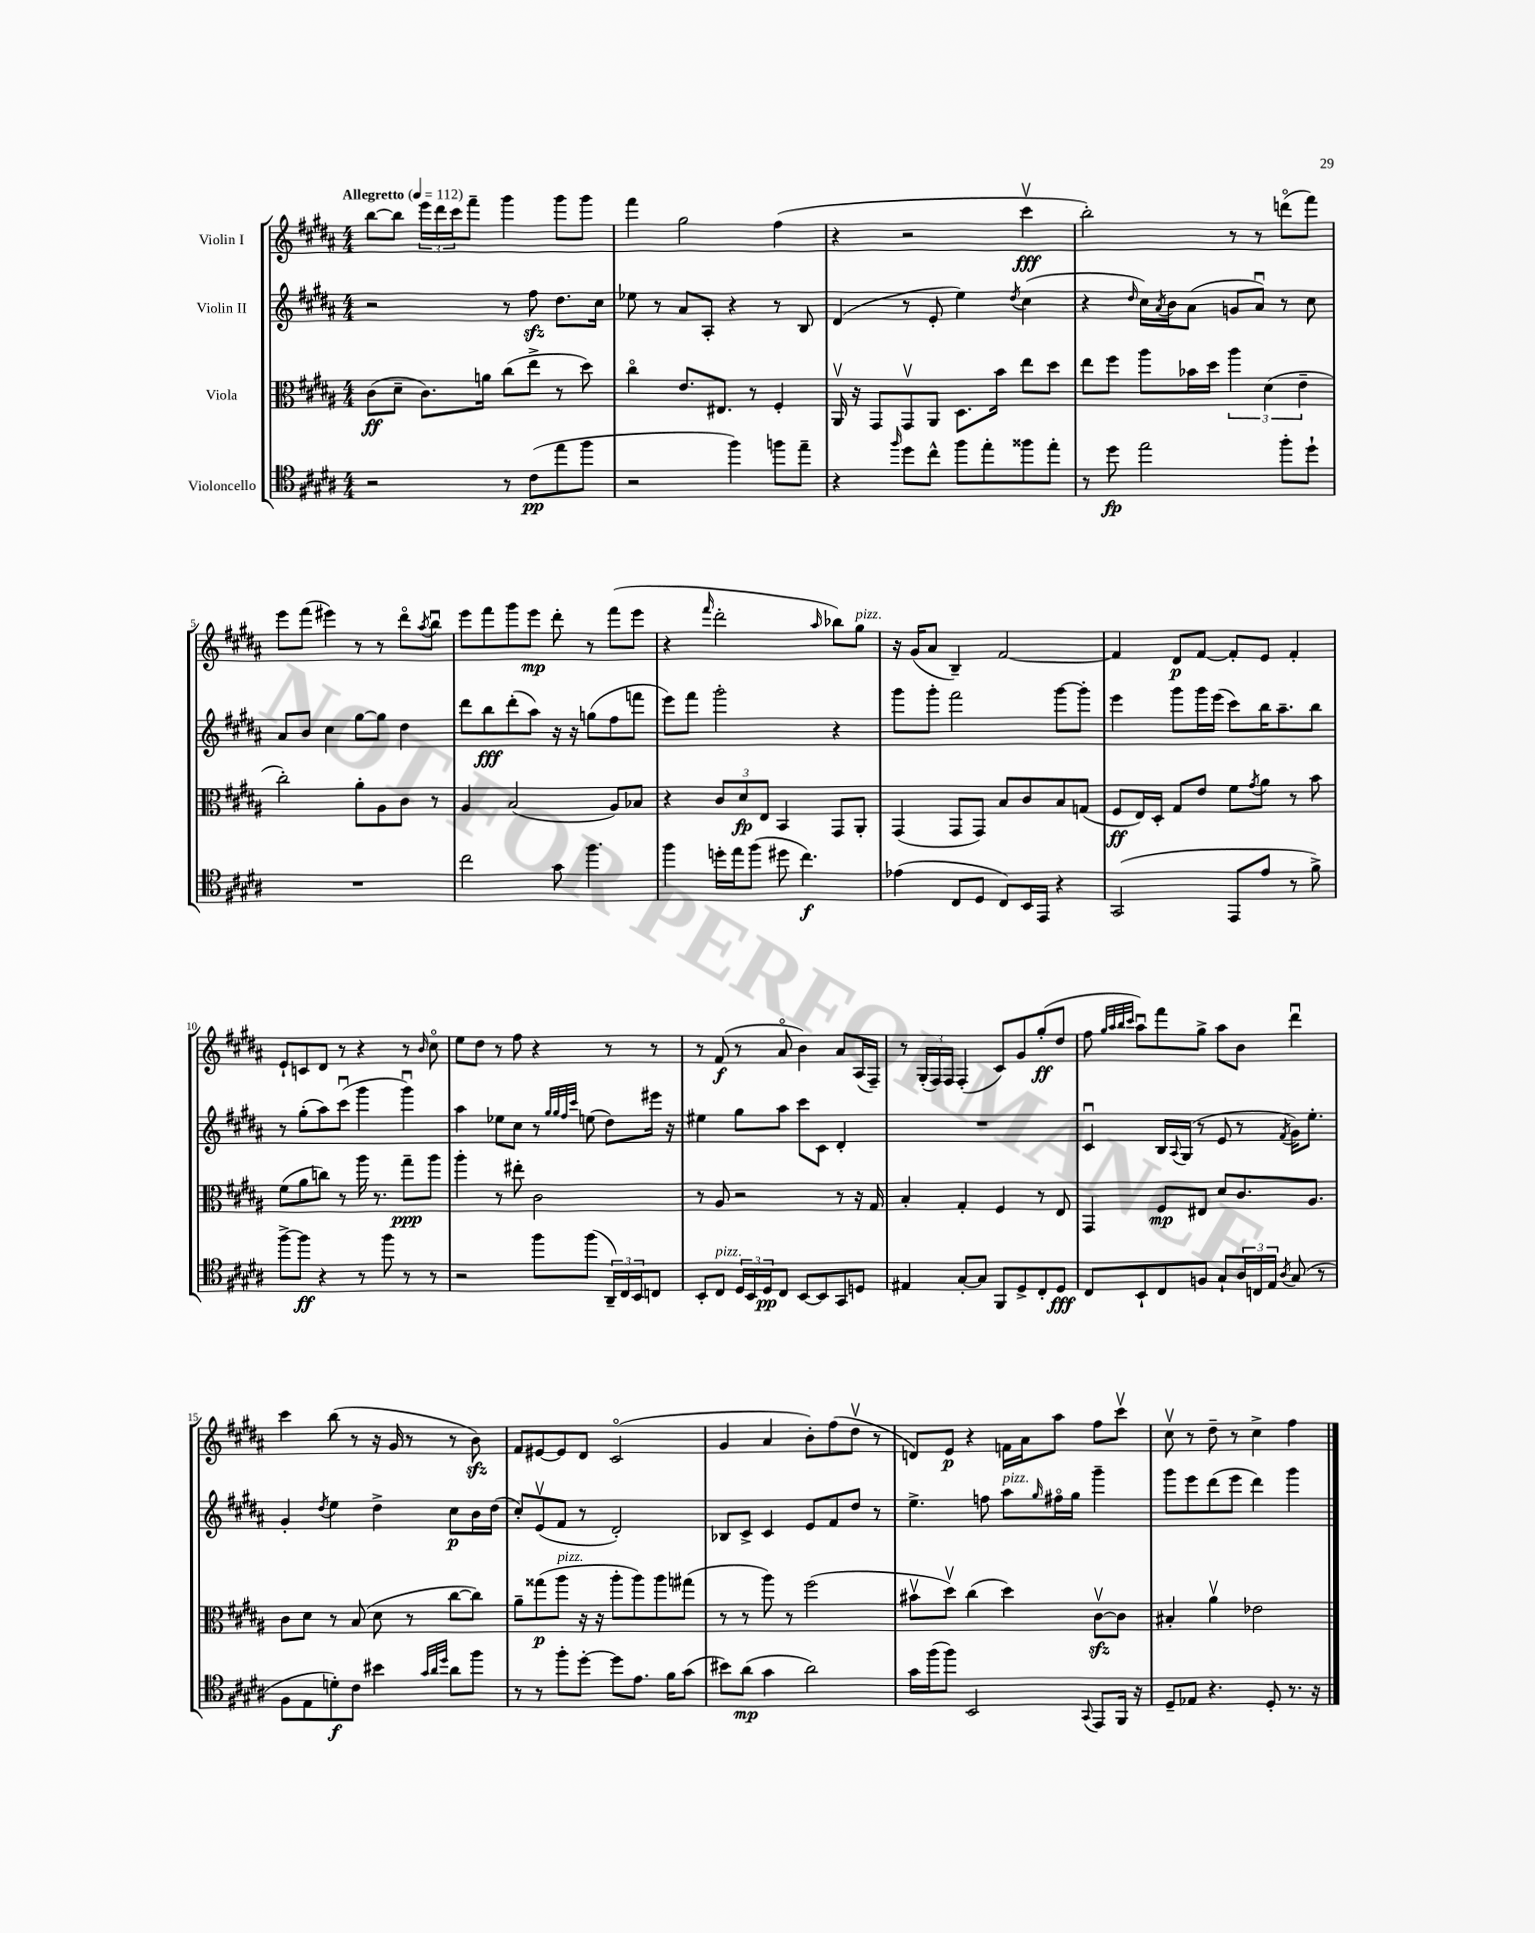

**kern	**dynam	**kern	**dynam	**kern	**dynam	**kern	**dynam
*part4	*part4	*part3	*part3	*part2	*part2	*part1	*part1
*staff4	*staff4	*staff3	*staff3	*staff2	*staff2	*staff1	*staff1
*I"Violoncello	*	*I"Viola	*	*I"Violin II	*	*I"Violin I	*
*clefC4	*	*clefC3	*	*clefG2	*	*clefG2	*
*k[f#c#g#d#a#]	*	*k[f#c#g#d#a#]	*	*k[f#c#g#d#a#]	*	*k[f#c#g#d#a#]	*
*M4/4	*	*M4/4	*	*M4/4	*	*M4/4	*
*MM112	*	*MM112	*	*MM112	*	*MM112	*
=1	=1	=1	=1	=1	=1	=1	=1
!	!	!	!	!	!	!LO:TX:a:B:t=Allegretto	!
2r	.	(8c#\L	ff	2r	.	[8bb\L	.
.	.	8d#~\J	.	.	.	8bb\J]	.
.	.	8.c#\L)	.	.	.	24eee\LL	.
.	.	.	.	.	.	24ddd#\	.
.	.	.	.	.	.	24ccc#\J	.
.	.	.	.	.	.	8fff#~\J	.
.	.	16an\Jk	.	.	.	.	.
8r	.	(8cc#\L	.	8r	.	4ggg#\	.
(8c#\L	pp	8ee^\J	.	8ff#zz\	.	.	.
8ee\	.	8r	.	8.dd#\L	.	8ggg#\L	.
8ff#\J	.	8dd#\)	.	.	.	8ggg#\J	.
.	.	.	.	16cc#\Jk	.	.	.
=2	=2	=2	=2	=2	=2	=2	=2
2r	.	4cc#\	.	8ee-X\	.	4fff#\	.
.	.	.	.	8r	.	.	.
.	.	8.e/L	.	8a#/L	.	2gg#\	.
.	.	.	.	8A#'/J	.	.	.
.	.	8.E#X/J	.	.	.	.	.
4ff#\)	.	.	.	4r	.	.	.
.	.	8r	.	.	.	.	.
8ffn\L	.	4F#'/	.	8r	.	(4ff#\	.
8ee~\J	.	.	.	8B/	.	.	.
=3	=3	=3	=3	=3	=3	=3	=3
4r	.	16AA#v/	.	(4d#/	.	4r	.
.	.	16r	.	.	.	.	.
.	.	8GG#/L	.	.	.	.	.
16qqff#/	.	.	.	.	.	.	.
8dd#\L	.	8GG#v/	.	8r	.	2r	.
8cc#^^\J	.	8AA#/J	.	8e'/	.	.	.
8ff#\L	.	8.D#\L	.	4ee\)	.	.	.
8ee'\	.	.	.	.	.	.	.
.	.	16b\Jk	.	.	.	.	.
.	.	.	.	8qdd#/	.	.	.
8ff##X\	.	8ee\L	.	(4cc#\	.	4ccc#v\	fff
8ee'\J	.	8dd#\J	.	.	.	.	.
=4	=4	=4	=4	=4	=4	=4	=4
8r	.	8ee\L	.	4r	.	2bb'\)	.
8dd#\	fp	8ff#\J	.	.	.	.	.
.	.	.	.	16qqdd#/	.	.	.
2ee\	.	8aa#\L	.	16cc#\LL)	.	.	.
.	.	.	.	8qa#/	.	.	.
.	.	.	.	16b\J	.	.	.
.	.	16b-X\L	.	(8a#\J	.	.	.
.	.	16dd#\JJ	.	.	.	.	.
.	.	6aa#\	.	8gn/L	.	8r	.
.	.	.	.	8a#u/J)	.	8r	.
.	.	(6d#\	.	.	.	.	.
8ff#'\L	.	.	.	8r	.	(8dddn\L	.
.	.	6e~\	.	.	.	.	.
8dd#`\J	.	.	.	8cc#\	.	8fff#\J)	.
!!LO:LB:g=z
=5	=5	=5	=5	=5	=5	=5	=5
1r	.	2cc#'\)	.	8a#/L	.	8eee\L	.
.	.	.	.	8b/J	.	(8fff#\J	.
.	.	.	.	4cc#\	.	4eee#X\)	.
.	.	8a#'\L	.	[8gg#\L	.	8r	.
.	.	8A#\	.	8gg#\J]	.	8r	.
.	.	8c#\J	.	4dd#\	.	8ddd#\L	.
.	.	.	.	.	.	8qaa#/	.
.	.	8r	.	.	.	8bbu\J	.
=6	=6	=6	=6	=6	=6	=6	=6
2cc#\	.	4A#/	.	8ddd#\L	.	8eee\L	.
.	.	.	.	8bb\	fff	8fff#\	.
.	.	(2B/	.	(8ddd#'\	.	8ggg#\	.
.	.	.	.	8aa#\J)	.	8eee\J	mp
8g#\	.	.	.	16r	.	8ddd#'\	.
.	.	.	.	16r	.	.	.
4.ff#\	.	.	.	(8ggn\L	.	8r	.
.	.	8A#/L)	.	8ff#\	.	(8fff#\L	.
.	.	8B-X/J	.	8fffn\J	.	8eee\J	.
=7	=7	=7	=7	=7	=7	=7	=7
4ff#\	.	4r	.	8eee\L)	.	4r	.
.	.	.	.	8fff#\J	.	.	.
.	.	.	.	.	.	16qqfff#/	.
16ddn'\LL	.	12c#/L	.	2ggg#'\	.	2ddd#'\	.
16ee\J	.	.	.	.	.	.	.
.	.	12d#/	fp	.	.	.	.
(8ff#\J	.	.	.	.	.	.	.
.	.	12E/J	.	.	.	.	.
8dd#X\	.	4BB/	.	.	.	.	.
4.cc#\)	f	.	.	.	.	.	.
.	.	.	.	.	.	16qqaa#/	.
.	.	8GG#/L	.	4r	.	8bb-X\L)	.
!	!	!	!	!	!	!LO:TX:a:i:t=pizz.	!
.	.	8AA#'/J	.	.	.	8gg#\J	.
=8	=8	=8	=8	=8	=8	=8	=8
(4e-X\	.	(4GG#/	.	8ggg#\L	.	16r	.
.	.	.	.	.	.	(16g#/KL	.
.	.	.	.	8ggg#'\J	.	8a#/J	.
8C#/L	.	8GG#/L	.	2fff#\	.	4B~/)	.
8D#/J	.	8GG#/J)	.	.	.	.	.
8C#/L)	.	8B/L	.	.	.	[2f#/	.
16BB/L	.	8c#/	.	.	.	.	.
16EE/JJ	.	.	.	.	.	.	.
4r	.	8B/	.	[8ggg#\L	.	.	.
.	.	(8Gn/J	.	8ggg#'\J]	.	.	.
=9	=9	=9	=9	=9	=9	=9	=9
(2GG#/	.	8F#/L	ff	4eee\	.	4f#/]	.
.	.	16E/L)	.	.	.	.	.
.	.	16D#'/JJ	.	.	.	.	.
.	.	8G#/L	.	8ggg#\L	.	8d#/L	p
.	.	8e/J	.	16ggg#\L	.	[8f#/J	.
.	.	.	.	(16eee\JJ	.	.	.
8EE/L	.	8f#\L	.	8ccc#\L)	.	8f#'/L]	.
.	.	8qg#/	.	.	.	.	.
8e/J	.	8a#\J	.	16bb\K	.	8e/J	.
.	.	.	.	8.aa#~\	.	.	.
8r	.	8r	.	.	.	4f#'/	.
8f#^\)	.	8b\	.	8bb\J	.	.	.
!!LO:LB:g=z
=10	=10	=10	=10	=10	=10	=10	=10
[8ff#^\L	.	(8f#\L	.	8r	.	8e`/L	.
8ff#\J]	ff	8a#\	.	(8gg#'\L	.	8cn/	.
4r	.	8ccn\J)	.	8aa#\)	.	8d#/J	.
.	.	8r	.	(8ccc#u\J	.	8r	.
8r	.	16aa#\	.	4ggg#\	.	4r	.
.	.	8.r	.	.	.	.	.
8ff#\	.	.	.	.	.	.	.
8r	.	8gg#~\L	ppp	4ggg#u\)	.	8r	.
.	.	.	.	.	.	16qqb/	.
8r	.	8aa#\J	.	.	.	8cc#\	.
=11	=11	=11	=11	=11	=11	=11	=11
2r	.	4aa#'\	.	4aa#\	.	8ee\L	.
.	.	.	.	.	.	8dd#\J	.
.	.	8r	.	8ee-X\L	.	8r	.
.	.	8ee#X'\	.	8cc#\J	.	8ff#\	.
8ff#\L	.	2c#\	.	8r	.	4r	.
.	.	.	.	32qqgg#/LLL	.	.	.
.	.	.	.	32qqgg#/	.	.	.
.	.	.	.	32qqff#/	.	.	.
.	.	.	.	32qqccc#/JJJ	.	.	.
(8ff#\J	.	.	.	(8een\	.	.	.
24AA#~/LL)	.	.	.	8dd#\L)	.	8r	.
24C#/	.	.	.	.	.	.	.
24BB/J	.	.	.	.	.	.	.
8Cn/J	.	.	.	16eee#X\Jk	.	8r	.
.	.	.	.	16r	.	.	.
=12	=12	=12	=12	=12	=12	=12	=12
8BB'/L	.	8r	.	4ee#X\	.	8r	.
!LO:TX:a:i:t=pizz.	!	!	!	!	!	!	!
8C#/J	.	8A#/	.	.	.	(8f#/	f
24D#/LL	.	2r	.	8gg#\L	.	8r	.
24BB/	.	.	.	.	.	.	.
24D#/J	pp	.	.	.	.	.	.
8C#/J	.	.	.	8aa#\J	.	8a#/	.
[8BB/L	.	.	.	8ccc#\L	.	4b\)	.
8BB/]	.	.	.	8c#\J	.	.	.
8GG#/	.	8r	.	4d#'/	.	8a#/L	.
8Dn/J	.	16r	.	.	.	(16A#/L	.
.	.	16G#/	.	.	.	16F#~/JJ)	.
=13	=13	=13	=13	=13	=13	=13	=13
4E#X/	.	4B'/	.	1r	.	8r	.
.	.	.	.	.	.	(24G#'/LL	.
.	.	.	.	.	.	24F#/)	.
.	.	.	.	.	.	24F#/JJ	.
[8G#'/L	.	4G#'/	.	.	.	(4F#'/	.
8G#/J]	.	.	.	.	.	.	.
8FF#/L	.	4F#/	.	.	.	8c#/L)	.
8D#^/	.	.	.	.	.	8g#/	.
8C#'/	.	8r	.	.	.	(8gg#'/	ff
8D#/J	fff	8E/	.	.	.	8dd#/J	.
=14	=14	=14	=14	=14	=14	=14	=14
8C#/L	.	4GG#/	.	4c#u/	.	8ff#\	.
.	.	.	.	.	.	32qqgg#/LLL	.
.	.	.	.	.	.	32qqaa#/	.
.	.	.	.	.	.	32qqbb/	.
.	.	.	.	.	.	32qqccc#/JJJ	.
8BB`/	.	.	.	.	.	8aa#u\L)	.
8C#/	.	8F#/L	mp	16B/LL	.	8fff#\	.
.	.	.	.	8qqA#/	.	.	.
.	.	.	.	(16G#/JJ	.	.	.
8Fn/J	.	8E#X/J	.	8r	.	8gg#^\J	.
8G#`/L	.	8d#/L	.	8e/	.	8aa#\L	.
24A#/L	.	8.c#/	.	8r	.	8b\J	.
24Cn/	.	.	.	.	.	.	.
24E/JJ	.	.	.	.	.	.	.
8qA#/	.	.	.	8qf#/	.	.	.
(8G#/	.	.	.	16g#\KL)	.	4ddd#u\	.
.	.	8.A#/J	.	8.ee'\J	.	.	.
8r	.	.	.	.	.	.	.
!!LO:LB:g=z
=15	=15	=15	=15	=15	=15	=15	=15
8F#\L	.	8c#\L	.	4g#'/	.	4ccc#\	.
8E\	.	8d#\J	.	.	.	.	.
.	.	.	.	8qdd#/	.	.	.
8dn'\)	f	8r	.	4ee\	.	(8bb\	.
8c#\J	.	(8B/	.	.	.	8r	.
4b#X\	.	8d#\	.	4dd#^\	.	16r	.
.	.	.	.	.	.	16g#/	.
.	.	8r	.	.	.	8r	.
32qqg#/LLL	.	.	.	.	.	.	.
32qqa#/	.	.	.	.	.	.	.
32qqdd#/JJJ	.	.	.	.	.	.	.
8a#\L	.	[8cc#\L	.	8cc#\L	p	8r	.
8ff#\J	.	8cc#\J])	.	16b\L	.	8bzz\)	.
.	.	.	.	(16dd#\JJ	.	.	.
=16	=16	=16	=16	=16	=16	=16	=16
8r	.	8a#~\L	.	8cc#'/L)	.	8f#/L	.
8r	.	(8gg##X\	p	(8ev/	.	[8e#X/	.
!	!	!LO:TX:a:i:t=pizz.	!	!	!	!	!
8ff#'\L	.	8aa#\J	.	8f#/J	.	8e#/]	.
[8dd#'\J	.	16r	.	8r	.	8d#/J	.
.	.	16r	.	.	.	.	.
8dd#\L]	.	8aa#'\L	.	2d#'/)	.	(2c#/	.
8.e\J	.	8aa#\)	.	.	.	.	.
.	.	8aa#\	.	.	.	.	.
16f#\KL	.	.	.	.	.	.	.
(8g#\J	.	(8gg#X\J	.	.	.	.	.
=17	=17	=17	=17	=17	=17	=17	=17
8b#X\L)	.	8r	.	8B-X/L	.	4g#/	.
(8a#\J	mp	8r	.	8c#^/J	.	.	.
4g#\	.	8aa#\)	.	4c#/	.	4a#/	.
.	.	8r	.	.	.	.	.
2a#\)	.	(2ff#\	.	8e/L	.	8b'\L)	.
.	.	.	.	8f#/	.	(8ff#\	.
.	.	.	.	8dd#/J	.	8dd#v\J	.
.	.	.	.	8r	.	8r	.
=18	=18	=18	=18	=18	=18	=18	=18
16g#\LL	.	8b#Xv\L	.	4.ee^\	.	8dn/L)	.
(16ff#\J	.	.	.	.	.	.	.
8ff#\J)	.	8dd#v\J)	.	.	.	8e/J	p
2BB/	.	(4cc#\	.	.	.	4r	.
.	.	.	.	8ffn\	.	.	.
!	!	!	!	!LO:TX:a:i:t=pizz.	!	!	!
.	.	4dd#\)	.	8aa#\L	.	16fn\LL	.
.	.	.	.	.	.	16a#\J	.
.	.	.	.	16qqgg#/	.	.	.
.	.	.	.	16ff#X\L	.	8aa#\J	.
.	.	.	.	16gg#\JJ	.	.	.
8qqGG#/	.	.	.	.	.	.	.
8EE/L	.	[8c#zzv\L	.	4ggg#~\	.	8ff#\L	.
16FF#/Jk	.	8c#\J]	.	.	.	8ccc#v\J	.
16r	.	.	.	.	.	.	.
=19	=19	=19	=19	=19	=19	=19	=19
8D#~/L	.	4B#X'/	.	8ggg#\L	.	8cc#v\	.
8E-X/J	.	.	.	8eee\	.	8r	.
4.r	.	4a#v\	.	(8ddd#\	.	8dd#~\	.
.	.	.	.	8eee\J	.	8r	.
.	.	2e-X\	.	4ddd#\)	.	4cc#^\	.
8D#'/	.	.	.	.	.	.	.
8.r	.	.	.	4ggg#\	.	4ff#\	.
16r	.	.	.	.	.	.	.
==	==	==	==	==	==	==	==
*-	*-	*-	*-	*-	*-	*-	*-
